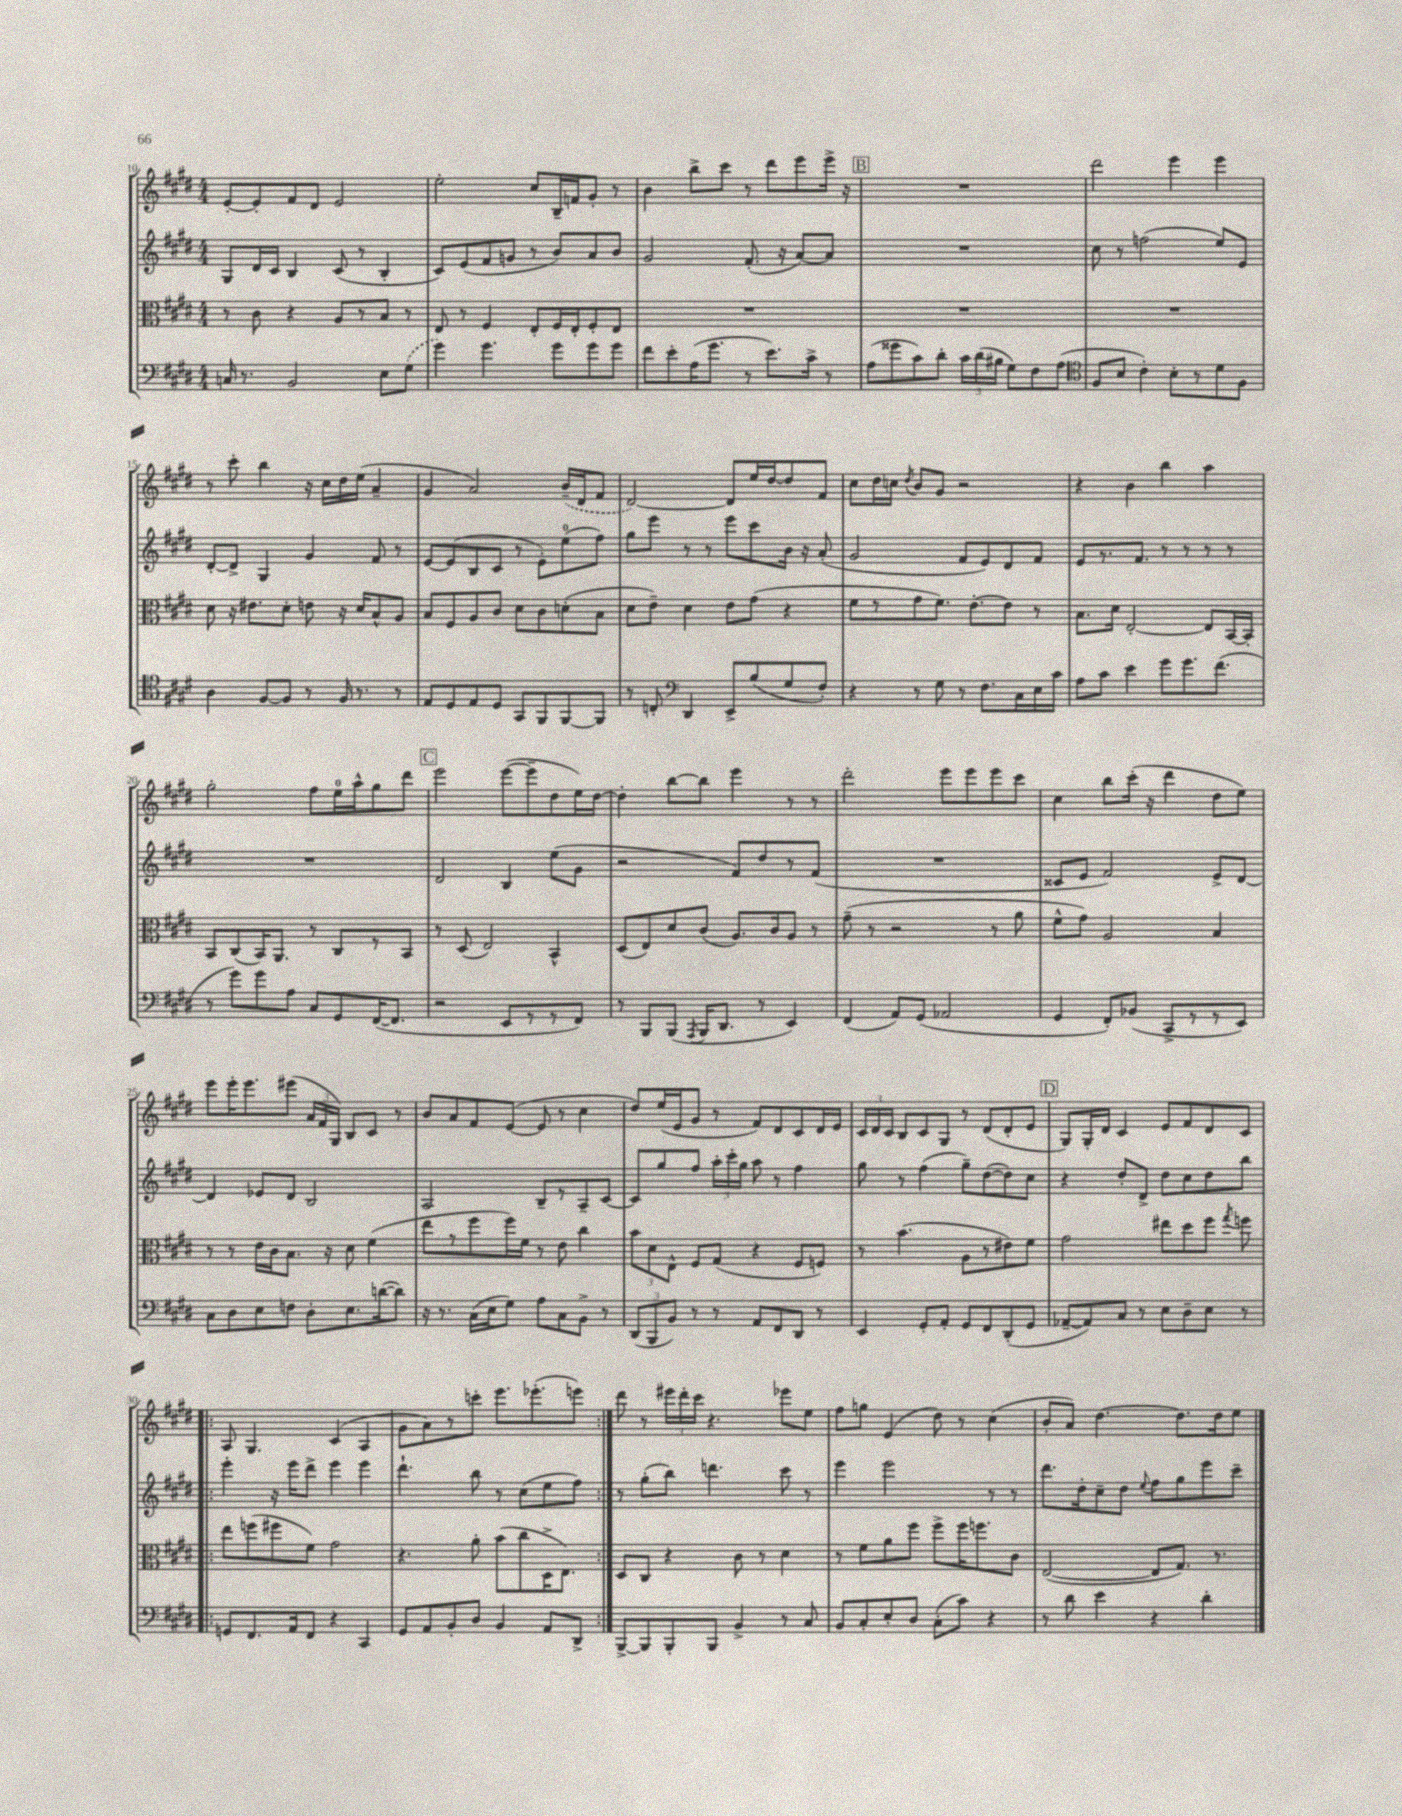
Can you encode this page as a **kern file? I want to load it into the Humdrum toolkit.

**kern	**kern	**kern	**kern
*part4	*part3	*part2	*part1
*staff4	*staff3	*staff2	*staff1
*clefF4	*clefC3	*clefG2	*clefG2
*k[f#c#g#d#]	*k[f#c#g#d#]	*k[f#c#g#d#]	*k[f#c#g#d#]
*M4/4	*M4/4	*M4/4	*M4/4
=10	=10	=10	=10
16Cn/	8r	8G#/L	[8e'/L
8.r	.	.	.
.	8c#\	16d#/L	8e'/]
.	.	16c#/JJ	.
2BB/	4r	4B/	8f#/
.	.	.	8d#/J
.	8A/L	(8c#/	2e/
.	8r	8r	.
8E\L	8B/J	4B'/	.
(8G#\J	8r	.	.
=11	=11	=11	=11
4g#\)	8E/	8c#/L)	2ee'\
.	8r	(8e/	.
4.g#\	4F#/	8f#/	.
.	.	8gn/J	.
.	8E'/L	8r	8cc#/L
8g#\L	16F#/L	8b/L)	16B~/L
.	16E'/J	.	16fn/J
8g#\	8F#'/	8a/	8g#'/J
8g#\J	8E/J	8b/J	8r
=12	=12	=12	=12
8f#\L	1r	2g#/	4b\
8e'\	.	.	.
(16A\K	.	.	8bb^\L
8.g#\J	.	.	.
.	.	.	8ccc#\J
8r	.	(8.f#'/	8r
8.e\L)	.	.	8ddd#\L
.	.	16r	.
.	.	[8a/L)	8eee\
16c#^\Jk	.	.	.
8r	.	8a/J]	16eee^\Jk
.	.	.	16r
!!LO:REH:place=s1:t=B
=13	=13	=13	=13
(8A\L	1r	1r	1r
8g##X\	.	.	.
8c#\)	.	.	.
8d#'\J	.	.	.
24c#\LL	.	.	.
(24d#\	.	.	.
24B#X\JJ	.	.	.
8G#\L)	.	.	.
8F#\	.	.	.
(8A\J	.	.	.
=14	=14	=14	=14
*clefC4	*	*	*
8F#/L	1r	8cc#\	2ddd#\
8B/J	.	8r	.
4c#'\)	.	(2ffn\	.
8B'\L	.	.	4eee\
8r	.	.	.
8d#\	.	8ee/L)	4eee\
8F#\J	.	8e/J	.
!!LO:LB:g=z
=15	=15	=15	=15
4A\	8d#\	[8d#'/L	8r
.	16r	8d#^/J]	8ccc#'\
.	8.e#X\L	.	.
[8F#/L	.	4G#/	4bb\
8F#/J]	8d#'\J	.	.
8r	8en\	4g#/	16r
.	.	.	16cc#\LL
16F#/	16r	.	16dd#\
8.r	16d#/KL	.	(16ee\JJ
.	8B^^/	8f#/	4a~/
8r	8A/J	8r	.
=16	=16	=16	=16
8E/L	8B/L	[8e/L	4g#/
8D#/	8F#/	(8e/]	.
8E/	8A/	8B/	2a/)
8D#/J	8c#/J	8c#/J	.
8GG#/L	8d#\L	8r	.
8FF#/	8c#\	8e'\L)	.
[8FF#/	(8dn'\	(8ee\	(16b~/LL
.	.	.	16d#/J
8FF#/J]	8B\J	8ff#\J)	8f#/J
=17	=17	=17	=17
8r	8d#\L	8gg#\L	[2d#/)
8Cn'/	8e~\J)	8eee\J	.
*clefF4	*	*	*
4DD#/	4d#\	8r	.
.	.	8r	.
8EE^/L	8e\L	8eee\L	8d#/L]
(8B/	(8g#\J	8ccc#\	16ee/L
.	.	.	[16dd#/J
8G#/	4r	16b\Jk	8dd#/]
.	.	16r	.
8F#'/J)	.	(8a'/	8f#/J
=18	=18	=18	=18
4r	8f#\L	2g#/	8cc#\L
.	8r	.	16dd#\L
.	.	.	16ccn\JJ
.	.	.	8qdd#/
8r	8g#\	.	8b/L
8G#\	8.f#\J)	.	8g#/J
8r	.	8f#/L	2r
.	[8.e'\L	.	.
8.F#\L	.	8e/)	.
.	8e\J]	8d#/	.
16C#\L	.	.	.
16E\	8r	8f#/J	.
16c#\JJ	.	.	.
=19	=19	=19	=19
8A\L	8.B\L	8e/L	4r
8c#\J	.	8.r	.
.	16d#\Jk	.	.
4e\	[2E'/	.	4b\
.	.	8.f#/J	.
8g#\L	.	8r	4bb\
8.g#\	.	8r	.
.	8E/L]	8r	4aa\
(8.f#\J	.	.	.
.	[16BB/L	8r	.
.	16BB'/JJ]	.	.
!!LO:LB:g=z
=20	=20	=20	=20
8r	8BB/L	1r	2gg#'\
8g#\L)	(8C#/	.	.
8g#\	16BB/K)	.	.
.	8.AA/J	.	.
8A\J	.	.	.
8C#/L	8r	.	8ff#\L
8GG#/	8C#/L	.	16ee\L
.	.	.	16aa^^\J
([16FF#/K	8r	.	8gg#\
8.FF#/J]	.	.	.
.	8BB/J	.	8ddd#\J
!!LO:REH:place=s1:t=C
=21	=21	=21	=21
2r	8r	2d#/	2eee\
.	(8D#/	.	.
.	2E/)	.	.
8EE/L	.	4B/	([8eee\L
8r	.	.	8eee~\]
8r	4BB^^/	(8ee\L	8dd#\
8FF#/J)	.	8g#\J	16ee\L)
.	.	.	[16dd#\JJ
=22	=22	=22	=22
8r	(8D#/L	2r	4dd#'\]
8BBB/L	8E/)	.	.
(8BBB/J	8d#/	.	[8bb\L
8qAAA/	.	.	.
16BBB/KL	(8c#/J	.	8bb\J]
8.DD#/J	.	.	.
.	8.A/L)	8f#/L)	4eee\
8r	.	8dd#/	.
.	16c#/k	.	.
4EE/)	8A/J	8r	8r
.	8r	(8f#/J	8r
=23	=23	=23	=23
(4FF#/	(8g#~\	1r	2ddd#'\
.	8r	.	.
8AA/L)	2r	.	.
(8GG#/J	.	.	.
2AA-X/	.	.	8eee\L
.	.	.	8eee\
.	8r	.	8eee\
.	8a\	.	8ccc#\J
=24	=24	=24	=24
4GG#/	8f#^^\L	8c##X/L	4cc#\
.	8g#\J)	8e/J	.
8FF#'/L)	2A/	2f#/)	8bb\L
(8BB-X/J	.	.	(16ccc#'\Jk
.	.	.	16r
8CC#^/L	.	.	4ddd#\
8r	.	.	.
8r	4B/	8e^/L	8dd#\L
8EE/J)	.	[8d#/J	8ee\J)
!!LO:LB:g=z
=25	=25	=25	=25
8C#\L	8r	4d#/]	8eee\L
8D#\	8r	.	16eee'\K
.	.	.	8.eee\
8E\	16e\LL	8e-X/L	.
.	16c#\J	.	.
8Fn\J	8.B\J	8d#/J	(8eee#X\J
8D#'\L	.	2B/	24a/LL
.	.	.	24f#/
.	16r	.	.
.	.	.	24G#/JJ)
8.E\	8d#\	.	8B/L
.	(4f#\	.	8c#/J
([16dn\k	.	.	.
8d\J])	.	.	8r
=26	=26	=26	=26
16r	8ee\L	2A/	8b/L
8.r	.	.	.
.	8r	.	8a/
(16C#\LL	8ff#\	.	8f#/
16E\J	.	.	.
8G#\J)	16ff#\L)	.	([8e/J
.	16f#\JJ	.	.
8A\L	8r	8B~/L	8e/]
8C#\	8e\	8r	8r
8BB^\J	4cc#\	8A~/	4cc#\
8r	.	[8c#/J	.
=27	=27	=27	=27
(12DD#/L	12b\L	8c#/L]	8dd#/L)
12BBB/	12d#\	.	.
.	.	8gg#/	(16ee/L
12BB/J)	12E^^\J	.	.
.	.	.	16e/J
8r	8F#/L	8ff#/J	8g#/J
8r	(8G#/J	24aa'\LL	8r
.	.	24ccc#'\	.
.	.	24gg#\JJ	.
8AA/L	4r	8aa\	8f#/L)
8FF#/	.	8r	8d#/
8DD#/J	8F#/L	4ff#\	8c#/
8r	8Fn/J)	.	16d#/L
.	.	.	16e/JJ
=28	=28	=28	=28
4EE/	8r	8gg#\	24c#/LL
.	.	.	24d#/
.	.	.	24c#/JJ
.	(4.b\	8r	8B/L
8GG#'/L	.	(4ff#\	8c#/
8AA'/J	.	.	8G#/J
8GG#/L	8A\L	8gg#~\L)	8r
8FF#/	8r	([8dd#\	(8d#/L
(8DD#'/	8e#X\)	8dd#\])	8d#'/
8GG#/J	8f#\J	8cc#\J	8e/J
!!LO:REH:place=s1:t=D
=29	=29	=29	=29
[8AA-X~/L	2g#\	4r	8G#/L)
8AA-/])	.	.	16G#'/L
.	.	.	16d#/JJ
8C#/J	.	8dd#'/L	4c#/
8r	.	8d#^/J	.
8E\L	8ee#X\L	8dd#\L	8e/L
8D#~\	8dd#\	8cc#\	8f#/
8E\J	8ff#\J	8dd#\	8d#/
.	8qgg#/	.	.
8r	8ffn\	8bb\J	8c#/J
!!LO:LB:g=z
=30!|:	=30!|:	=30!|:	=30!|:
8GGn/L	8ee\L	4eee'\	8A/
8.FF#/	(8ffn\	.	4.G#/
.	8ff#X\	16r	.
16AA/k	.	16eee\KL	.
8FF#/J	8f#\J)	8ddd#^\J	.
4r	2g#\	4eee\	(4c#/
4CC#/	.	4eee\	4A/
=31	=31	=31	=31
8GG#/L	4.r	4.ddd#`\	8g#\L
8AA/	.	.	8a\)
8BB'/	.	.	8r
8D#/J	8a'\	8bb\	8cccn'\J
4BB/	(8b\L	8r	8.eee\L
.	8cc#\	(8cc#\L	.
.	.	.	(8.eee-X'\
8AA/L	16D#^\K	8ee\	.
.	8.E\J)	.	.
8DD#^/J	.	8ff#\J)	8eeen\J)
=32:|!	=32:|!	=32:|!	=32:|!
[8BBB^/L	8D#/L	8r	8ddd#\
8BBB/]	8C#/J	(8gg#'\L	8r
8BBB'/	4r	8bb\J)	24eee#X\LL
.	.	.	24ddd#'\
.	.	.	24ccc#\JJ
8BBB/J	.	4.dddn\	4.r
4BB^/	8c#\	.	.
.	8r	.	.
8r	4d#\	8ccc#\	8eee-X\L
8C#/	.	8r	8ee\J
=33	=33	=33	=33
8BB/L	8r	4eee\	8ff#\L
8C#'/	8f#\L	.	8ggn\J
8E'/	8a\	2eee\	(4e/
8D#/J	8ff#\J	.	.
(8C#'\L	8ff#^\L	.	8dd#\)
8c#\J)	16ff#\K	.	8r
.	8.ffn\	.	.
4r	.	8r	(4cc#\
.	8c#\J	8r	.
=34	=34	=34	=34
8r	([2E/	8.ddd#\L	8b'/L
8d#\	.	.	8a/J)
.	.	16dd#'\k	.
4e\	.	8cc#~\	[4.dd#\
.	.	8dd#\J	.
.	.	8qqee/	.
4r	8E/L]	8ff#\L	.
.	8.G#/J)	8gg#\	8.dd#\L]
4d#'\	.	8eee\	.
.	8.r	.	16dd#\k
.	.	8ccc#~\J	8ee\J
==	==	==	==
*-	*-	*-	*-
